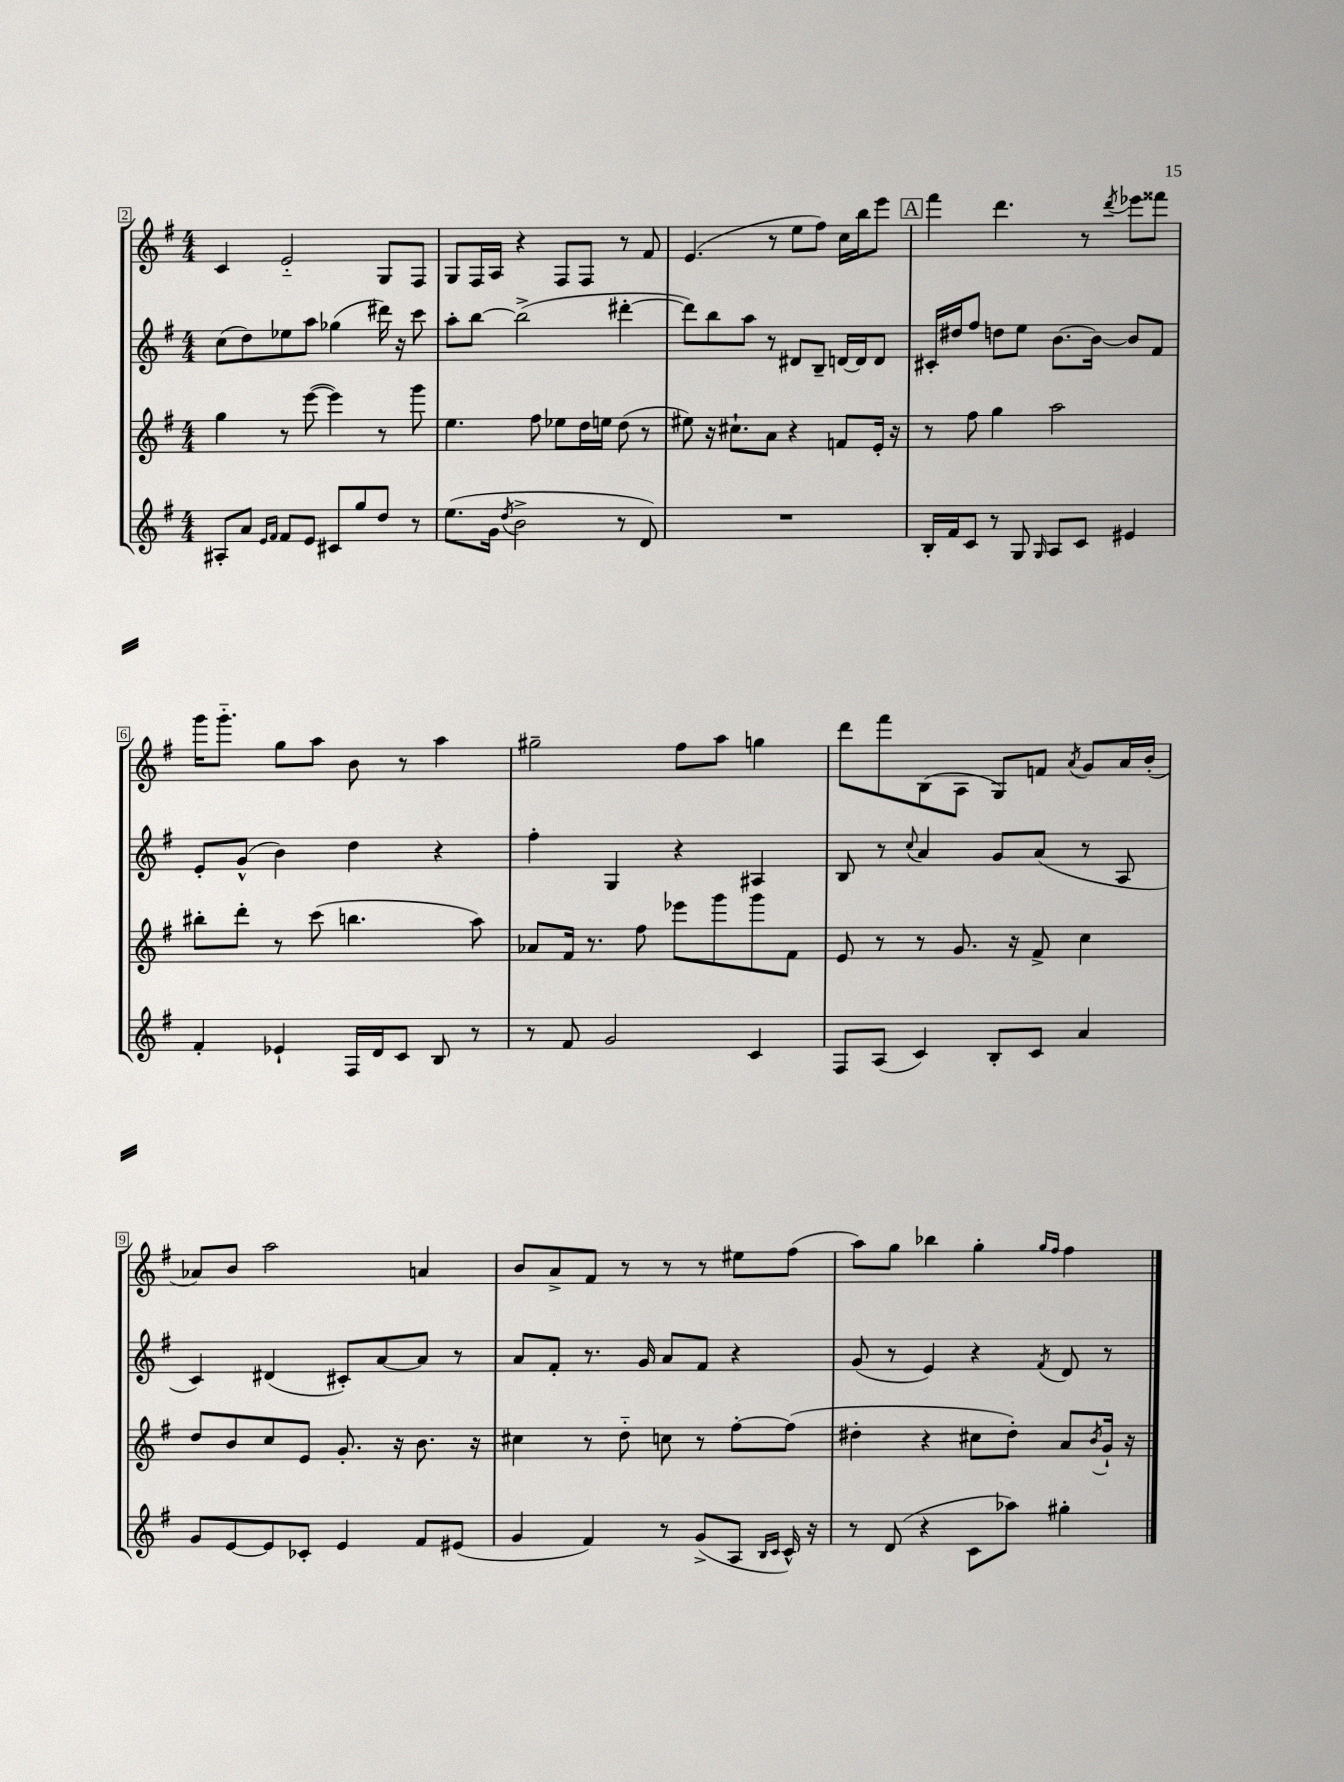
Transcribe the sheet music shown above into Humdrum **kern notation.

**kern	**kern	**kern	**kern
*staff4	*staff3	*staff2	*staff1
*clefG2	*clefG2	*clefG2	*clefG2
*k[f#]	*k[f#]	*k[f#]	*k[f#]
*M4/4	*M4/4	*M4/4	*M4/4
8A#'	4gg	(8cc	4c
8a	.	8dd)	.
16qqe	.	.	.
16qqf#	.	.	.
8f#	8r	8ee-	2e'~
8e	([8eee	8aa	.
8c#	4eee])	(4gg-	.
8gg	.	.	.
8dd	8r	16ddd#)	8G
.	.	16r	.
8r	8ggg	8ccc	8F#
=	=	=	=
(8.ee	4.ee	8aa'	8G
.	.	[8bb	16F#
16g	.	.	16A
8qdd	.	.	.
2b^	.	(2bb^]	4r
.	8ff#	.	.
.	8ee-	.	8F#
.	16dd	.	8F#
.	16ee	.	.
8r	(8dd	[4ddd#'	8r
8d)	8r	.	8f#
=	=	=	=
1r	8ee#)	8ddd#])	(4.e
.	16r	8bb	.
.	8.cc#`	.	.
.	.	8aa	.
.	8a	8r	8r
.	4r	8d#	8ee
.	.	8B~	8ff#)
.	8f	[16d	16cc
.	.	16d]	16bb
.	16e'	8d	8eee
.	16r	.	.
=	=	=	=
16B'	8r	16c#'	4fff#
16f#	.	16dd#	.
8c	8ff#	8ff#	.
8r	4gg	8dd	4.ddd
8G	.	8ee	.
16qqG	.	.	.
8A	2aa	[8.b	.
8c	.	.	8r
.	.	16b_	.
.	.	.	8qddd
4e#	.	8b]	8eee-
.	.	8f#	8fff##
=	=	=	=
4f#'	8bb#'	8e'	16ggg
.	.	.	8.ggg'~
.	8ddd'	(8g^^	.
4e-`	8r	4b)	8gg
.	(8ccc	.	8aa
16F#	4.bb	4dd	8b
16d	.	.	.
8c	.	.	8r
8B	.	4r	4aa
8r	8aa)	.	.
=	=	=	=
8r	8a-	4ff#'	2gg#~
8f#	16f#	.	.
.	8.r	.	.
2g	.	4G	.
.	8ff#	.	.
.	8eee-	4r	8ff#
.	8ggg	.	8aa
4c	8ggg	4A#	4gg
.	8f#	.	.
=	=	=	=
8F#	8e	8B	8ddd
(8A	8r	8r	8fff#
.	.	8qqcc	.
4c)	8r	4a	(8B
.	8.g	.	8A
8B'	.	8g	8G)
.	16r	.	.
8c	8f#^	(8a	8f
.	.	.	8qa
4a	4cc	8r	8g
.	.	8A	16a
.	.	.	(16b'
=	=	=	=
8g	8dd	4c)	8a-)
[8e	8b	.	8b
8e]	8cc	(4d#	2aa
8c-'	8e	.	.
4e	8.g'	8c#')	.
.	.	[8a	.
.	16r	.	.
8f#	8.b	8a]	4a
(8e#	.	8r	.
.	16r	.	.
=	=	=	=
4g	4cc#	8a	8b
.	.	8f#'	8a^
4f#)	8r	8.r	8f#
.	8dd'~	.	8r
.	.	16g	.
8r	8cc	8a	8r
(8g^	8r	8f#	8r
8A	[8ff#'	4r	8ee#
16qqB	.	.	.
16qqc	.	.	.
16c^^)	(8ff#]	.	(8ff#
16r	.	.	.
=	=	=	=
8r	4dd#'	(8g	8aa)
(8d	.	8r	8gg
4r	4r	4e)	4bb-
8c	8cc#	4r	4gg'
8aa-)	8dd#')	.	.
.	.	.	16qqgg
.	.	8qf#	16qqff#
4gg#'	8a	8d	4ff#
.	8qb	.	.
.	16g`	8r	.
.	16r	.	.
==	==	==	==
*-	*-	*-	*-
